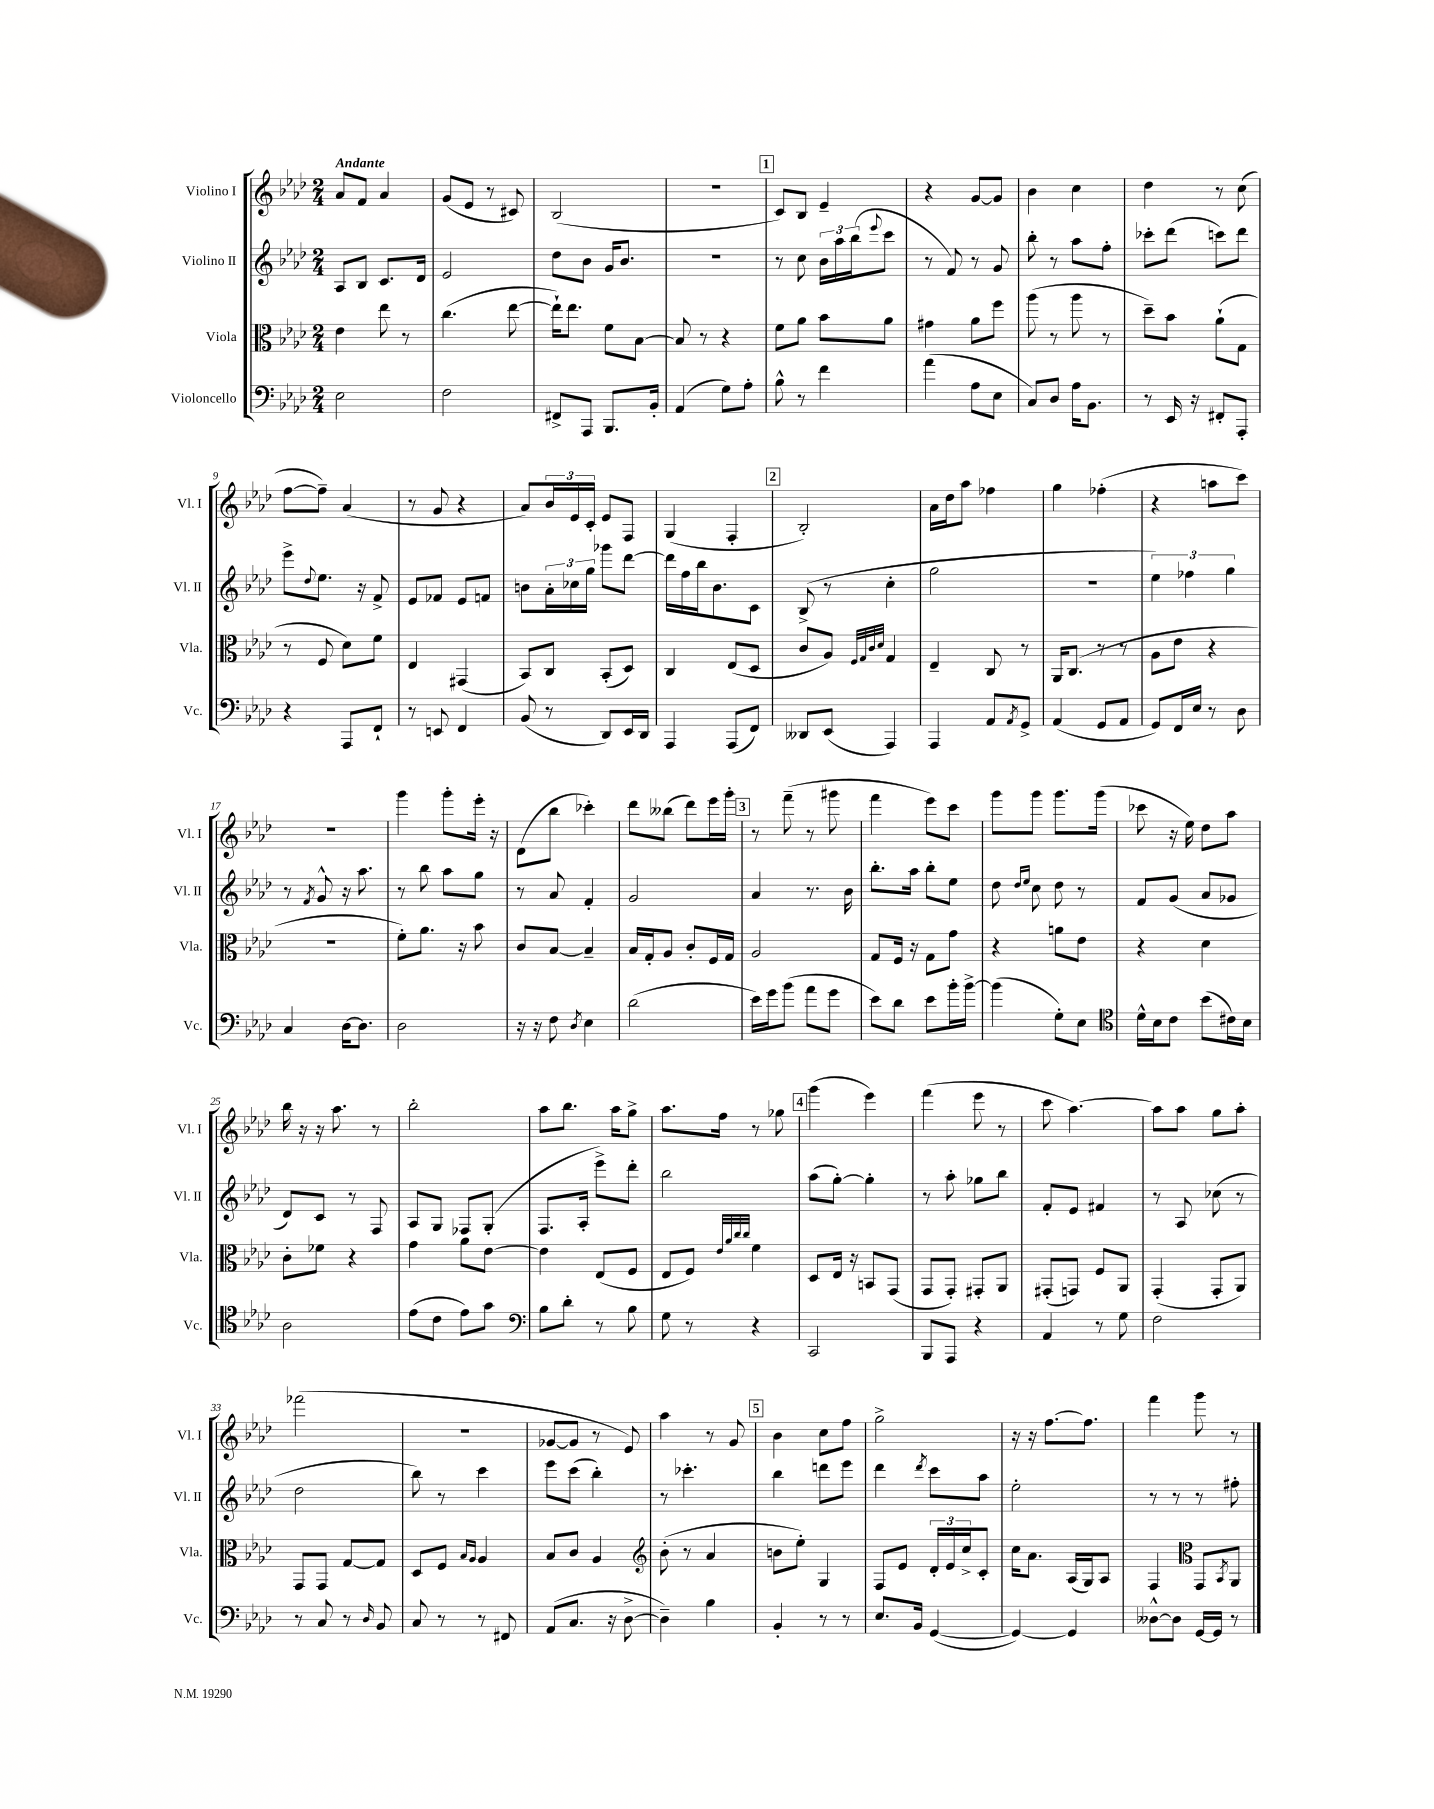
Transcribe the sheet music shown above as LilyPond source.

<<
\new StaffGroup <<
\new Staff = "s0" \with { instrumentName = "Violino I" shortInstrumentName = "Vl. I" } {
    \clef treble \key aes \major \numericTimeSignature \time 2/4 \tempo "Andante"
    aes'8 f'8 aes'4 |
    g'8( ees'8 r8 cis'8) |
    bes2( |
    R2 |
    \mark \markup { \box "1" } c'8) bes8 ees'4-- |
    r4 g'8~ g'8 |
    bes'4 c''4 |
    des''4 r8 c''8( |
    f''8~ f''8--) aes'4( |
    r8 g'8 r4 |
    aes'8) \tuplet 3/2 { bes'16 ees'16 c'16-. } ees'8 f8 |
    g4( f4-. |
    \mark \markup { \box "2" } bes2-.) |
    aes'16 des''16 aes''8 fes''4 |
    g''4 fes''4-.( |
    r4 a''8 c'''8) |
    R2 |
    g'''4 g'''8-. ees'''16-. r16 |
    des'8( bes''8 ces'''4-.) |
    des'''8 beses''8( des'''8) ees'''16 g'''16-. |
    \mark \markup { \box "3" } r8 f'''8--( r8 gis'''8 |
    f'''4 ees'''8) c'''8 |
    g'''8 g'''8 g'''8. g'''16( |
    ces'''8 r16 ees''16) des''8 aes''8 |
    bes''16 r16 r16 aes''8. r8 |
    bes''2-. |
    aes''8 bes''8. aes''16 g''8-> |
    aes''8. f''16 r8 ges''8 |
    \mark \markup { \box "4" } g'''4( ees'''4) |
    f'''4( ees'''8 r8 |
    c'''8 aes''4.~) |
    aes''8 aes''8 g''8 aes''8-. |
    fes'''2( |
    R2 |
    ges'8~ ges'8 r8 ees'8) |
    aes''4 r8 g'8 |
    \mark \markup { \box "5" } bes'4 c''8 f''8 |
    g''2-> |
    r16 r16 f''8.~ f''8. |
    f'''4 g'''8 r8 \bar "|." |
}
\new Staff = "s1" \with { instrumentName = "Violino II" shortInstrumentName = "Vl. II" } {
    \clef treble \key aes \major \numericTimeSignature \time 2/4
    aes8 bes8 c'8. des'16 |
    ees'2 |
    des''8 bes'8 g'16 bes'8. |
    r2 |
    \mark \markup { \box "1" } r8 c''8 \tuplet 3/2 { bes'16 aes''16 bes''16( } \appoggiatura { ees'''8 } c'''8 |
    r8 f'8) r8 g'8 |
    bes''8-. r8 aes''8 f''8-. |
    ces'''8-. des'''8( c'''8) des'''8 |
    ees'''8-> \appoggiatura { des''8 } ees''8. r16 f'8-> |
    ees'8 fes'8 ees'8 f'8 |
    b'8 \tuplet 3/2 { aes'16-. ces''16 g''16 } ges'''8 des'''8~ |
    des'''16 f''16 bes''16 bes'8. c'8 |
    \mark \markup { \box "2" } bes8->( r8 c''4-. |
    g''2 |
    R2 |
    \tuplet 3/2 { ees''4) fes''4 g''4 } |
    r8 \acciaccatura { f'8 } g'8-^ r16 aes''8. |
    r8 bes''8 aes''8 g''8 |
    r8 aes'8 f'4-. |
    g'2 |
    \mark \markup { \box "3" } aes'4 r8. bes'16 |
    bes''8.-. aes''16 bes''8-. ees''8 |
    des''8 \grace { des''16 ees''16 } c''8 des''8 r8 |
    f'8 g'8( aes'8 ges'8 |
    des'8) c'8 r8 f8 |
    aes8 g8 fes8 g8-.( |
    f8. aes16-. ees'''8->) des'''8-. |
    bes''2 |
    \mark \markup { \box "4" } aes''8( g''8~-.) g''4-. |
    r8 aes''8-. ges''8 bes''8 |
    f'8-. ees'8 fis'4 |
    r8 aes8 ces''8( r8 |
    des''2 |
    bes''8) r8 c'''4 |
    ees'''8 c'''8( bes''4-.) |
    r8 ces'''4.-. |
    \mark \markup { \box "5" } bes''4 d'''8 ees'''8 |
    des'''4 \acciaccatura { des'''8 } c'''8 aes''8 |
    ees''2-. |
    r8 r8 r8 fis''8-. \bar "|." |
}
\new Staff = "s2" \with { instrumentName = "Viola" shortInstrumentName = "Vla." } {
    \clef alto \key aes \major \numericTimeSignature \time 2/4
    ees'4 ees''8 r8 |
    c''4.( ees''8~ |
    ees''16-!) ees''8. f'8 bes8~ |
    bes8 r8 r4 |
    \mark \markup { \box "1" } f'8 aes'8 bes'8 aes'8 |
    gis'4 aes'8 f''8 |
    aes''8( r8 aes''8 r8 |
    des''8--) bes'8 aes'8-!( g8 |
    r8 f8 des'8) f'8 |
    ees4 gis,4( |
    bes,8) c8 bes,8-.( des8) |
    c4 ees8( des8 |
    \mark \markup { \box "2" } c'8 aes8) \grace { f32 g32 c'32 des'32 } g4 |
    ees4-- c8 r8 |
    aes,16 c8.( r8 r8 |
    aes8 ees'8 r4 |
    R2 |
    f'8-.) aes'8. r16 bes'8 |
    c'8 bes8~ bes4-- |
    bes16 g16-. aes8 c'8-. f16 g16 |
    \mark \markup { \box "3" } aes2 |
    g8 f16 r16 g8 g'8 |
    r4 a'8 ees'8 |
    r4 des'4 |
    c'8-. fes'8 r4 |
    g'4 aes'8 ees'8~ |
    ees'4 ees8( f8 |
    ees8 f8) \grace { ees'32 aes'32 c''32 c''32 } f'4 |
    \mark \markup { \box "4" } des8 ees16 r16 b,8 g,8( |
    g,8 g,8-.) gis,8-. aes,8 |
    gis,8-.( g,8) f8 aes,8 |
    g,4-.( g,8-. aes,8) |
    g,8 g,8 g8~ g8 |
    des8 f8 \grace { bes16 aes16 } aes4 |
    bes8 c'8 aes4 |
    \clef treble bes'8-.( r8 aes'4 |
    \mark \markup { \box "5" } b'8 ees''8-.) g4 |
    f8 ees'8 \tuplet 3/2 { des'16-. ees'16 c''16-> } c'8-. |
    c''16 aes'8. aes16( g16) aes8 |
    f4 \clef alto g,8 \acciaccatura { bes,8 } aes,8 \bar "|." |
}
\new Staff = "s3" \with { instrumentName = "Violoncello" shortInstrumentName = "Vc." } {
    \clef bass \key aes \major \numericTimeSignature \time 2/4
    ees2 |
    f2 |
    fis,8-> aes,,8 bes,,8. bes,16-. |
    aes,4( g8) aes8-. |
    \mark \markup { \box "1" } bes8-^ r8 f'4 |
    aes'4( aes8 ees8 |
    c8) des8 aes16 bes,8. |
    r8 ees,16 r16 fis,8-. aes,,8-. |
    r4 aes,,8 f,8-! |
    r8 e,8 f,4 |
    bes,8( r8 des,8) ees,16 des,16 |
    aes,,4 aes,,8( f,8) |
    \mark \markup { \box "2" } deses,8 ees,8( aes,,4) |
    aes,,4 aes,8 \acciaccatura { aes,8 } g,8-> |
    aes,4( g,8 aes,8 |
    g,8) f,16 ees16 r8 des8 |
    c4 des16~ des8. |
    des2 |
    r16 r16 f8 \acciaccatura { des8 } ees4 |
    des'2( |
    \mark \markup { \box "3" } ees'16) g'16 bes'8( aes'8 g'8 |
    ees'8) des'8 ees'8 bes'16-. bes'16~-> |
    bes'4( g8-.) ees8 |
    \clef tenor des'16-^ bes16 c'8 bes'8( cis'16) bes16 |
    aes2 |
    ees'8( c'8 ees'8) g'8 |
    \clef bass bes8 des'8-. r8 bes8 |
    g8 r8 r4 |
    \mark \markup { \box "4" } c,2 |
    bes,,8 aes,,8 r4 |
    aes,4 r8 g8 |
    f2 |
    r8 c8 r8 \grace { des16 } bes,8 |
    c8 r8 r8 fis,8 |
    aes,8( c8. r16 des8~-> |
    des4--) bes4 |
    \mark \markup { \box "5" } bes,4-. r8 r8 |
    ees8. bes,16 g,4~( |
    g,4~) g,4 |
    deses8~-^ deses8 g,16~ g,16 r8 \bar "|." |
}
>>
>>
